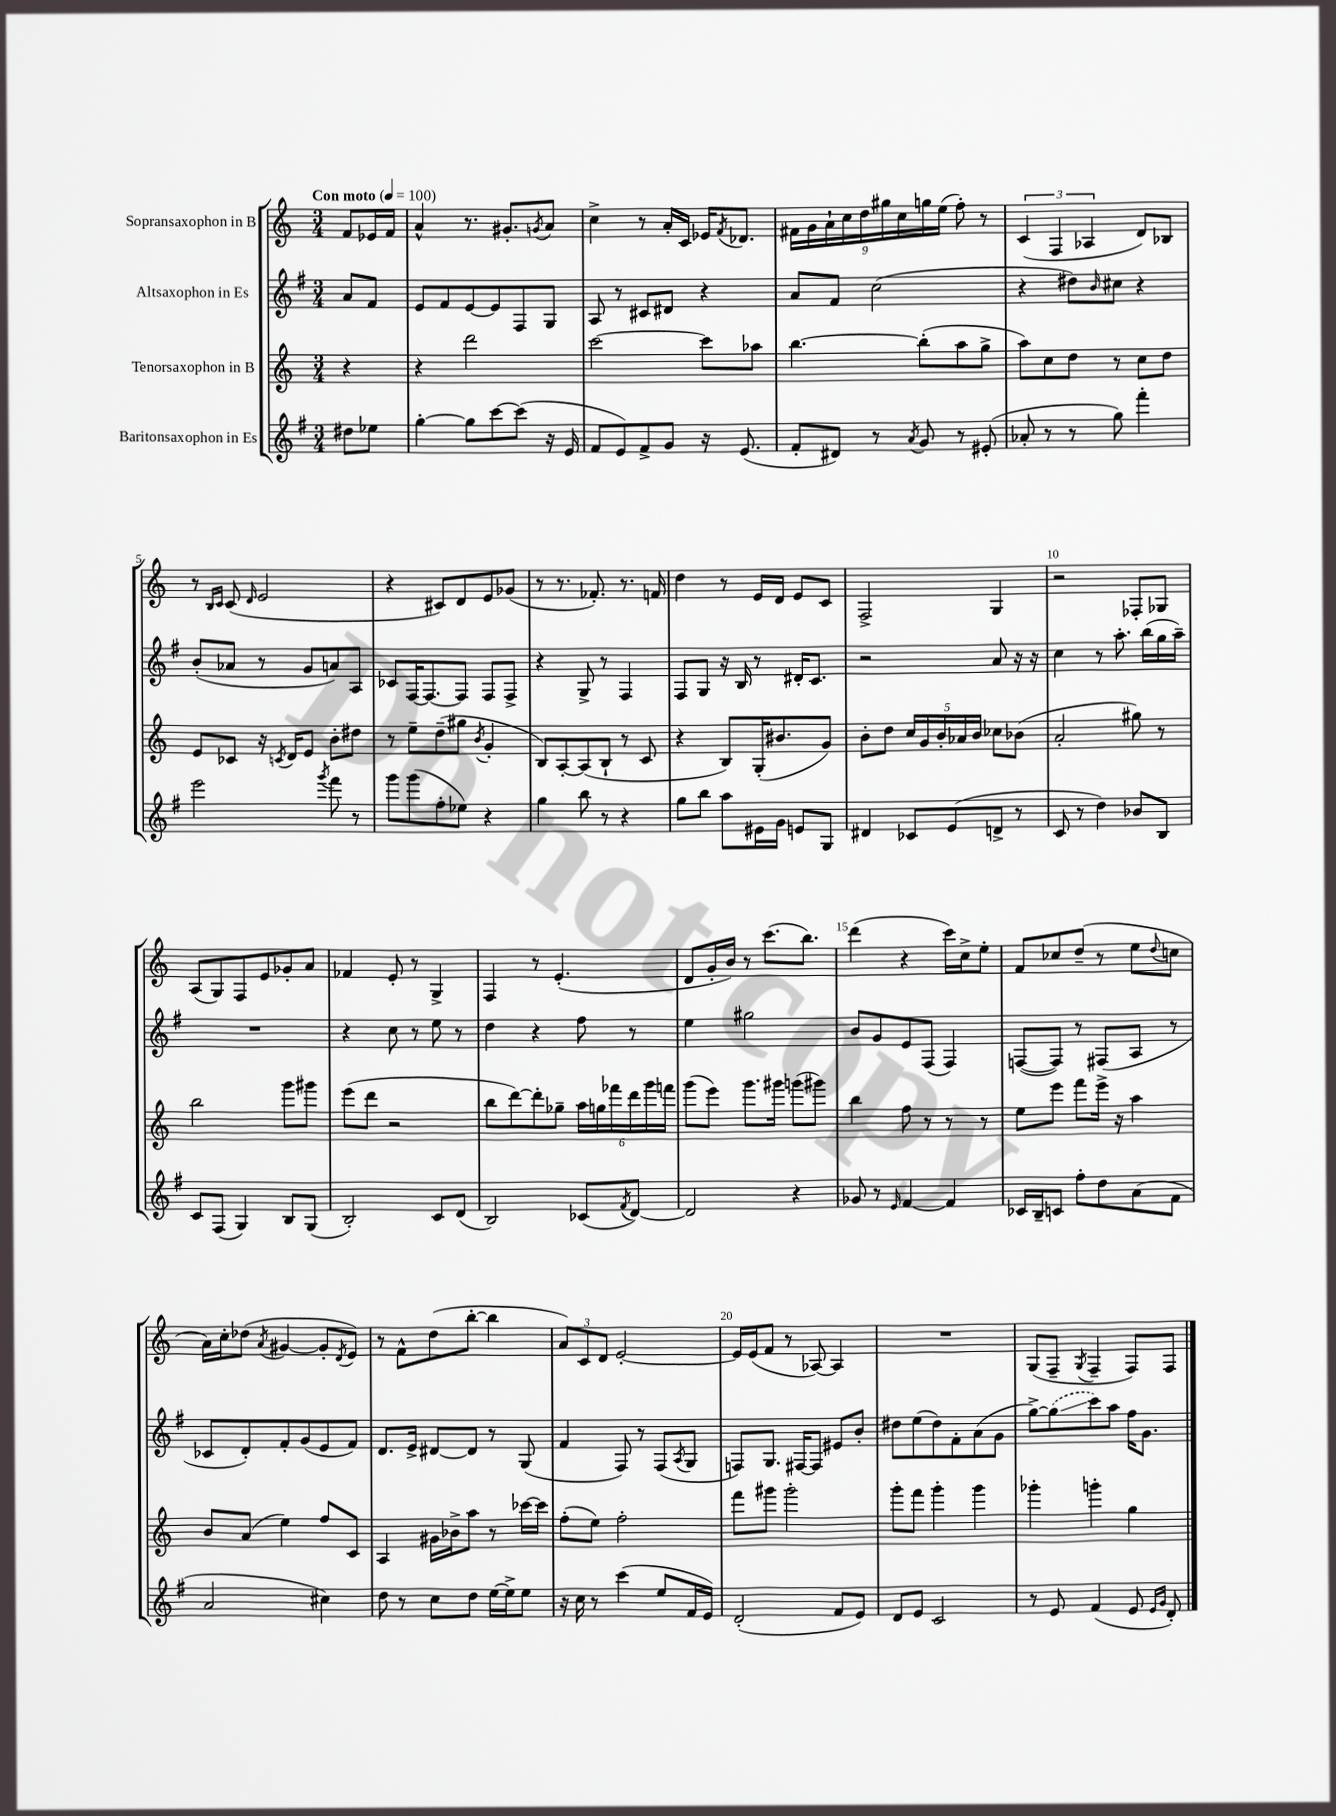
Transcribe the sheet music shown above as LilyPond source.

<<
\new StaffGroup <<
\new Staff = "s0" \with { instrumentName = "Sopransaxophon in B" } {
    \clef treble \key c \major \numericTimeSignature \time 3/4 \partial 4 \tempo "Con moto" 4 = 100
    f'8 ees'16 f'16 |
    a'4-^ r8. gis'8.-. \acciaccatura { g'8 } a'8 |
    c''4-> r8 a'16-. c'16 ees'16 \acciaccatura { f'8 } des'8. |
    \tuplet 9/8 { fis'16 g'16 a'16-! c''16 d''16 gis''16 c''16 g''16 e''16( } f''8-.) r8 |
    \tuplet 3/2 { c'4( f4 aes4 } d'8) bes8 |
    r8 \grace { b16 c'16 } c'8( \grace { d'16 } e'2 |
    r4 cis'8) d'8 e'8 ges'8( |
    r8 r8. fes'8.-.) r8. f'16 |
    d''4 r8 e'16 d'16 e'8 c'8 |
    f2-> g4 |
    r2 fes8-. ges8 |
    a8( g8) f8 e'8 ges'8-. a'8 |
    fes'4 e'8-. r8 g4-> |
    f4 r8 e'4.-.( |
    d'8 g'16-. b'16) r8 c'''8.( b''8.) |
    d'''4( r4 c'''16) c''16-> e''8-. |
    f'8 ces''8 d''8--( r8 e''8 \appoggiatura { d''8 } c''8 |
    a'16) c''16-. des''8( \acciaccatura { a'8 } gis'4~ gis'8-. \acciaccatura { d'8 } e'8) |
    r8 f'8-^ d''8( b''8~-. b''4 |
    \tuplet 3/2 { a'8) c'8 d'8 } e'2~-. |
    e'16 e'16( f'8 r8 aes8~) aes4 |
    R2. |
    g8( f8-- \acciaccatura { g8 } f4-- f8) f8 \bar "|." |
}
\new Staff = "s1" \with { instrumentName = "Altsaxophon in Es" } {
    \clef treble \key g \major \numericTimeSignature \time 3/4 \partial 4
    a'8 fis'8 |
    e'8 fis'8 e'8~ e'8 fis8 g8 |
    a8 r8 cis'8 dis'8 r4 |
    a'8 fis'8 c''2( |
    r4 dis''8) \grace { b'16 } cis''8 r4 |
    b'8-.( aes'8 r8 g'8 a'8) a8 |
    ces'8 fis16~ fis8.~ fis8 fis8 fis8-> |
    r4 g8-> r8 fis4 |
    fis8 g8 r16 b16 r8 dis'16-. c'8. |
    r2 a'8 r16 r16 |
    c''4 r8 a''8.-. b''16( g''16 a''16--) |
    R2. |
    r4 c''8 r8 e''8 r8 |
    d''4 r4 fis''8 r8 |
    e''4 gis''2 |
    b'8 g'8 e'8 fis8( fis4) |
    f8~( f8) r8 fis8( a8 r8 |
    ces'8 d'8-.) fis'8-. g'8( e'8 fis'8) |
    d'8. e'16-> dis'8~ dis'8 r8 g8( |
    fis'4 fis8) r8 fis8( \acciaccatura { a8 } g8 |
    f8) g8. fis16~ fis8 eis'8 b'8-. |
    dis''8 e''8( dis''8) fis'8-. a'8( g'8 |
    g''8~->) \once \slurDashed g''8\glissando( c'''8) a''8 fis''16 g'8. \bar "|." |
}
\new Staff = "s2" \with { instrumentName = "Tenorsaxophon in B" } {
    \clef treble \key c \major \numericTimeSignature \time 3/4 \partial 4
    r4 |
    r4 d'''2 |
    c'''2~ c'''8 aes''8 |
    b''4.~ b''8-.( a''8 g''8-> |
    a''8) c''8 d''8 r8 c''8 d''8 |
    e'8 ces'8 r16 \acciaccatura { c'8 } d'16 e'8 b'8-. dis''8 |
    r8 e''8-- d''8--( gis''8 \acciaccatura { b'8 } g'4-. |
    b8) a8~-. a8( b8-! r8 c'8 |
    r4 b8) g16-.( bis'8. g'8) |
    b'8-. d''8 \tuplet 5/4 { c''16 g'16 b'16-. aes'16 b'16 } ces''8 bes'8( |
    a'2-. gis''8) r8 |
    b''2 g'''8 gis'''8 |
    e'''8( d'''8 r2 |
    b''8 d'''8~) d'''8-. ges''8-- \tuplet 6/4 { a''16 g''16 fes'''16 d'''16 g'''16 f'''16 } |
    g'''8( e'''8) g'''8. gis'''16 g'''8( gis'''8) |
    b''4 f''8 r8 r8 r8 |
    e''8 e'''8 f'''8 e'''16-> r16 a''4 |
    b'8 a'8( e''4) f''8 c'8 |
    a4 gis'16 bes'16-> a''8 r8 ces'''16~ ces'''16 |
    f''8-.( e''8) f''2-. |
    f'''8 gis'''8 gis'''2-. |
    g'''8-. f'''8 g'''4-. g'''4 |
    ges'''4-. g'''4-. g''4 \bar "|." |
}
\new Staff = "s3" \with { instrumentName = "Baritonsaxophon in Es" } {
    \clef treble \key g \major \numericTimeSignature \time 3/4 \partial 4
    dis''8 ees''8 |
    g''4~-. g''8 c'''8~ c'''8( r16 e'16 |
    fis'8 e'8) fis'8-> g'8 r16 e'8.( |
    fis'8-. dis'8) r8 \acciaccatura { a'8 } g'8 r8 eis'8-.( |
    aes'8-. r8 r8 g''8) fis'''4-. |
    e'''2 \acciaccatura { g'''8 } fis'''8 r8 |
    g'''8 g'''8( fis''8-. ees''8) r4 |
    g''4 b''8 r8 r4 |
    g''8 b''8 a''8 eis'16 g'16 e'8 g8 |
    dis'4 ces'8 e'8( d'8-> r8 |
    c'8 r8 d''4) bes'8 b8 |
    c'8 fis8( g4) b8 g8( |
    b2-.) c'8 d'8( |
    b2) ces'8( \acciaccatura { fis'8 } d'8~) |
    d'2 r4 |
    ges'8 r8 \grace { e'16 } fis'4~ fis'4 |
    ces'16 b16-- c'8 fis''8-. d''8 a'8( fis'8 |
    a'2 cis''4) |
    d''8 r8 c''8 d''8 e''16~ e''16-> e''8 |
    r16 c''16 r8 c'''4( e''8 fis'16 e'16) |
    d'2-.( fis'8 e'8) |
    d'8 e'8 c'2 |
    r8 e'8 fis'4( e'8 \grace { e'16 g'16 } d'8-.) \bar "|." |
}
>>
>>
\layout { \context { \Score \override BarNumber.break-visibility = ##(#f #t #t) barNumberVisibility = #(every-nth-bar-number-visible 5) } }
